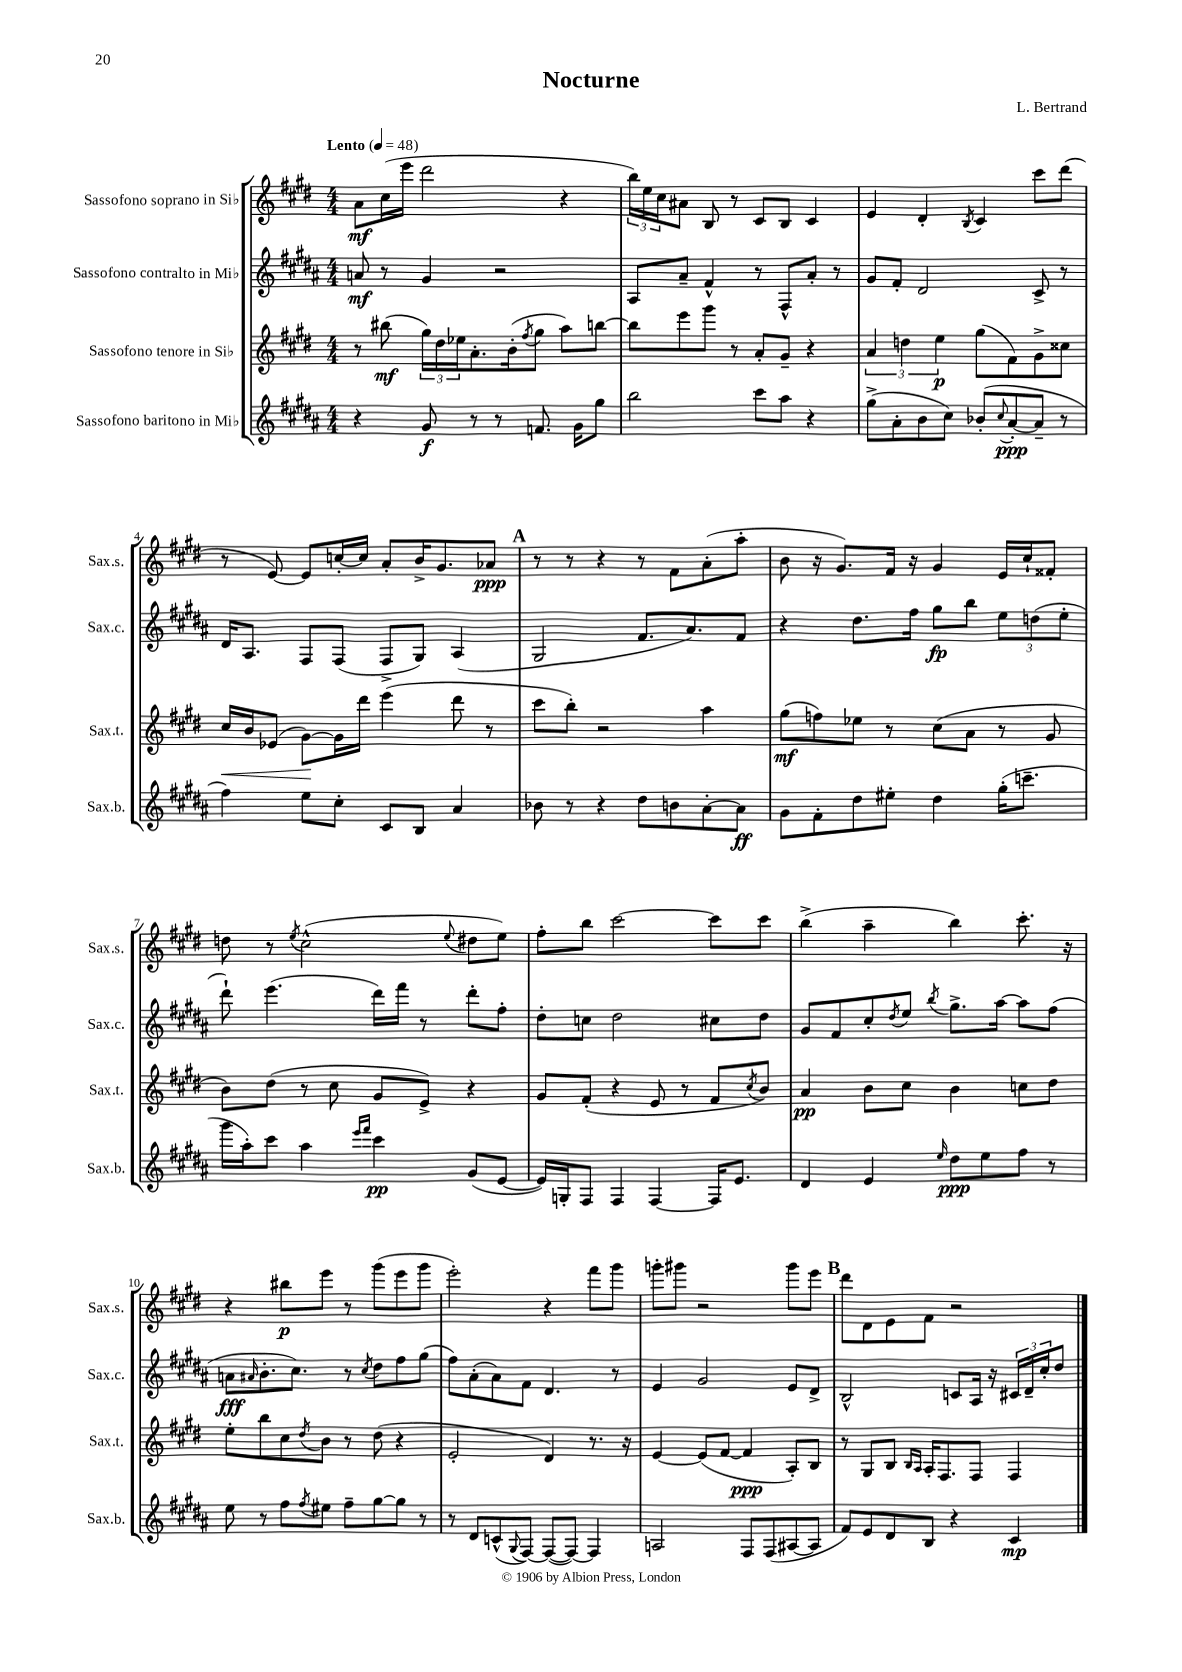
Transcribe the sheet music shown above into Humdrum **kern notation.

**kern	**kern	**kern	**kern
*staff4	*staff3	*staff2	*staff1
*clefG2	*clefG2	*clefG2	*clefG2
*k[f#c#g#d#a#]	*k[f#c#g#d#]	*k[f#c#g#d#a#]	*k[f#c#g#d#]
*M4/4	*M4/4	*M4/4	*M4/4
*MM48	*MM48	*MM48	*MM48
4r	8r	8a	8a
.	(8bb#	8r	(16cc#
.	.	.	16eee
8g#	24gg#)	4g#	2ddd#
.	24dd#	.	.
.	24ee-	.	.
8r	8.a'	.	.
8r	.	2r	.
.	(16b'	.	.
.	8qff#	.	.
8.f	8gg#	.	.
.	8aa)	.	4r
16g#	.	.	.
8gg#	[8bb	.	.
=	=	=	=
2bb	8bb]	8A#	24bb)
.	.	.	24ee
.	.	.	24cc#
.	8eee	8a#~	8a#
.	8ggg#	4f#^^	8B
.	8r	.	8r
8ccc#	8a'	8r	8c#
8aa#	8g#~	8F#^^	8B
4r	4r	8a#'	4c#
.	.	8r	.
=	=	=	=
(8gg#^	6a	8g#	4e
8a#'	.	8f#'	.
.	6dd	.	.
8b	.	2d#	4d#'
.	6ee	.	.
8cc#)	.	.	.
.	.	.	8qB
(8b-'	(8gg#	.	4c#
8qqcc#	.	.	.
[8a#'	8f#)	.	.
8a#~]	8g#^	8c#^	8ccc#
8r	8cc##	8r	(8ddd#
=	=	=	=
4ff#)	16cc#	16d#	8r
.	16b	8.A#	.
.	(8e-	.	[8e)
8ee	[8g#)	8F#	8e]
8cc#'	16g#]	(8F#	[16cc'
.	16ddd#	.	16cc]
8c#	(4eee	8F#^	8a'
8B	.	8G#)	16b^
.	.	.	8.g#
4a#	8ddd#	(4A#	.
.	8r	.	8a-
=	=	=	=
8b-	8ccc#	2G#	8r
8r	8bb')	.	8r
4r	2r	.	4r
8dd#	.	8.f#	8r
8b	.	.	8f#
.	.	8.a#)	.
[8a#'	4aa	.	(8a'
8a#]	.	8f#	8aa'
=	=	=	=
8g#	(8gg#	4r	8b
8f#'	8ff)	.	16r
.	.	.	8.g#)
8dd#	8ee-	8.dd#	.
8ee#'	8r	.	16f#
.	.	16ff#	16r
4dd#	(8cc#	8gg#	4g#
.	8a	8bb	.
(16gg#'	8r	12ee	16e
8.ccc~	.	.	16cc#`
.	.	(12dd	.
.	8g#	.	8f##'
.	.	12ee'	.
=	=	=	=
16ggg#	8b)	8ddd#`)	8dd
16aa#')	.	.	.
8ccc#	(8dd#	(4.eee	8r
.	.	.	8qee
4aa#	8r	.	(2cc#^^
.	8cc#	.	.
16qqeee	.	.	.
16qqfff#	.	.	.
4ccc#	8g#	16ddd#)	.
.	.	16fff#	.
.	8e^)	8r	.
.	.	.	8qqee
(8g#	4r	8ddd#'	8dd#
[8e	.	8ff#'	8ee)
=	=	=	=
16e])	8g#	8dd#'	8ff#'
16G'	.	.	.
8F#	(8f#'	8cc	8bb
4F#	4r	2dd#	[2ccc#
[4F#	8e	.	.
.	8r	.	.
16F#]	8f#	8cc#	8ccc#]
8.e	.	.	.
.	8qcc#	.	.
.	8b)	8dd#	8ccc#
=	=	=	=
4d#	4a	8g#	(4bb^
.	.	8f#	.
4e	8b	8cc#'	4aa~
.	.	8qdd#	.
.	8cc#	8ee	.
16qqee	.	8qbb	.
8dd#	4b	8.gg#^	4bb)
8ee	.	.	.
.	.	[16aa#	.
8ff#	8cc	8aa#]	8.ccc#'
8r	8dd#	(8ff#	.
.	.	.	16r
=	=	=	=
8ee	8ee'	8a	4r
.	.	16qqa#	.
8r	8bb	8.b'	.
8ff#	8cc#	.	8bb#
.	.	8.cc#)	.
8qff#	8qdd#	.	.
8ee#	8b	.	8eee
8ff#~	8r	8r	8r
.	.	8qcc#	.
[8gg#	(8dd#	8dd#	(8ggg#
8gg#]	4r	8ff#	8eee
8r	.	(8gg#	8ggg#
=	=	=	=
8r	2e'	8ff#)	2eee')
8d#	.	(8a#'	.
(8c^^	.	8a#)	.
8qqG#	.	.	.
[8F#)	.	8f#	.
(8F#_	4d#)	4.d#	4r
8F#_)	.	.	.
4F#]	8.r	.	8fff#
.	.	8r	8ggg#
.	16r	.	.
=	=	=	=
2A	[4e	4e	8ggg'
.	.	.	8ggg#
.	(8e]	2g#	2r
.	[8f#	.	.
8F#	4f#]	.	.
(8F#	.	.	.
[8A#	8A')	8e	8ggg#
8A#]	8B	8d#^	8eee
=	=	=	=
8f#)	8r	2B^^	8ddd#
8e	8G#	.	8d#
8d#	8B	.	8e
.	16qqB	.	.
.	16qqA	.	.
8B	16A'	.	8f#
.	8.F#	.	.
4r	.	8c	2r
.	8F#	16A#	.
.	.	16r	.
4c#	4F#	24c#	.
.	.	24d#~	.
.	.	24cc#'	.
.	.	8dd#	.
==	==	==	==
*-	*-	*-	*-
